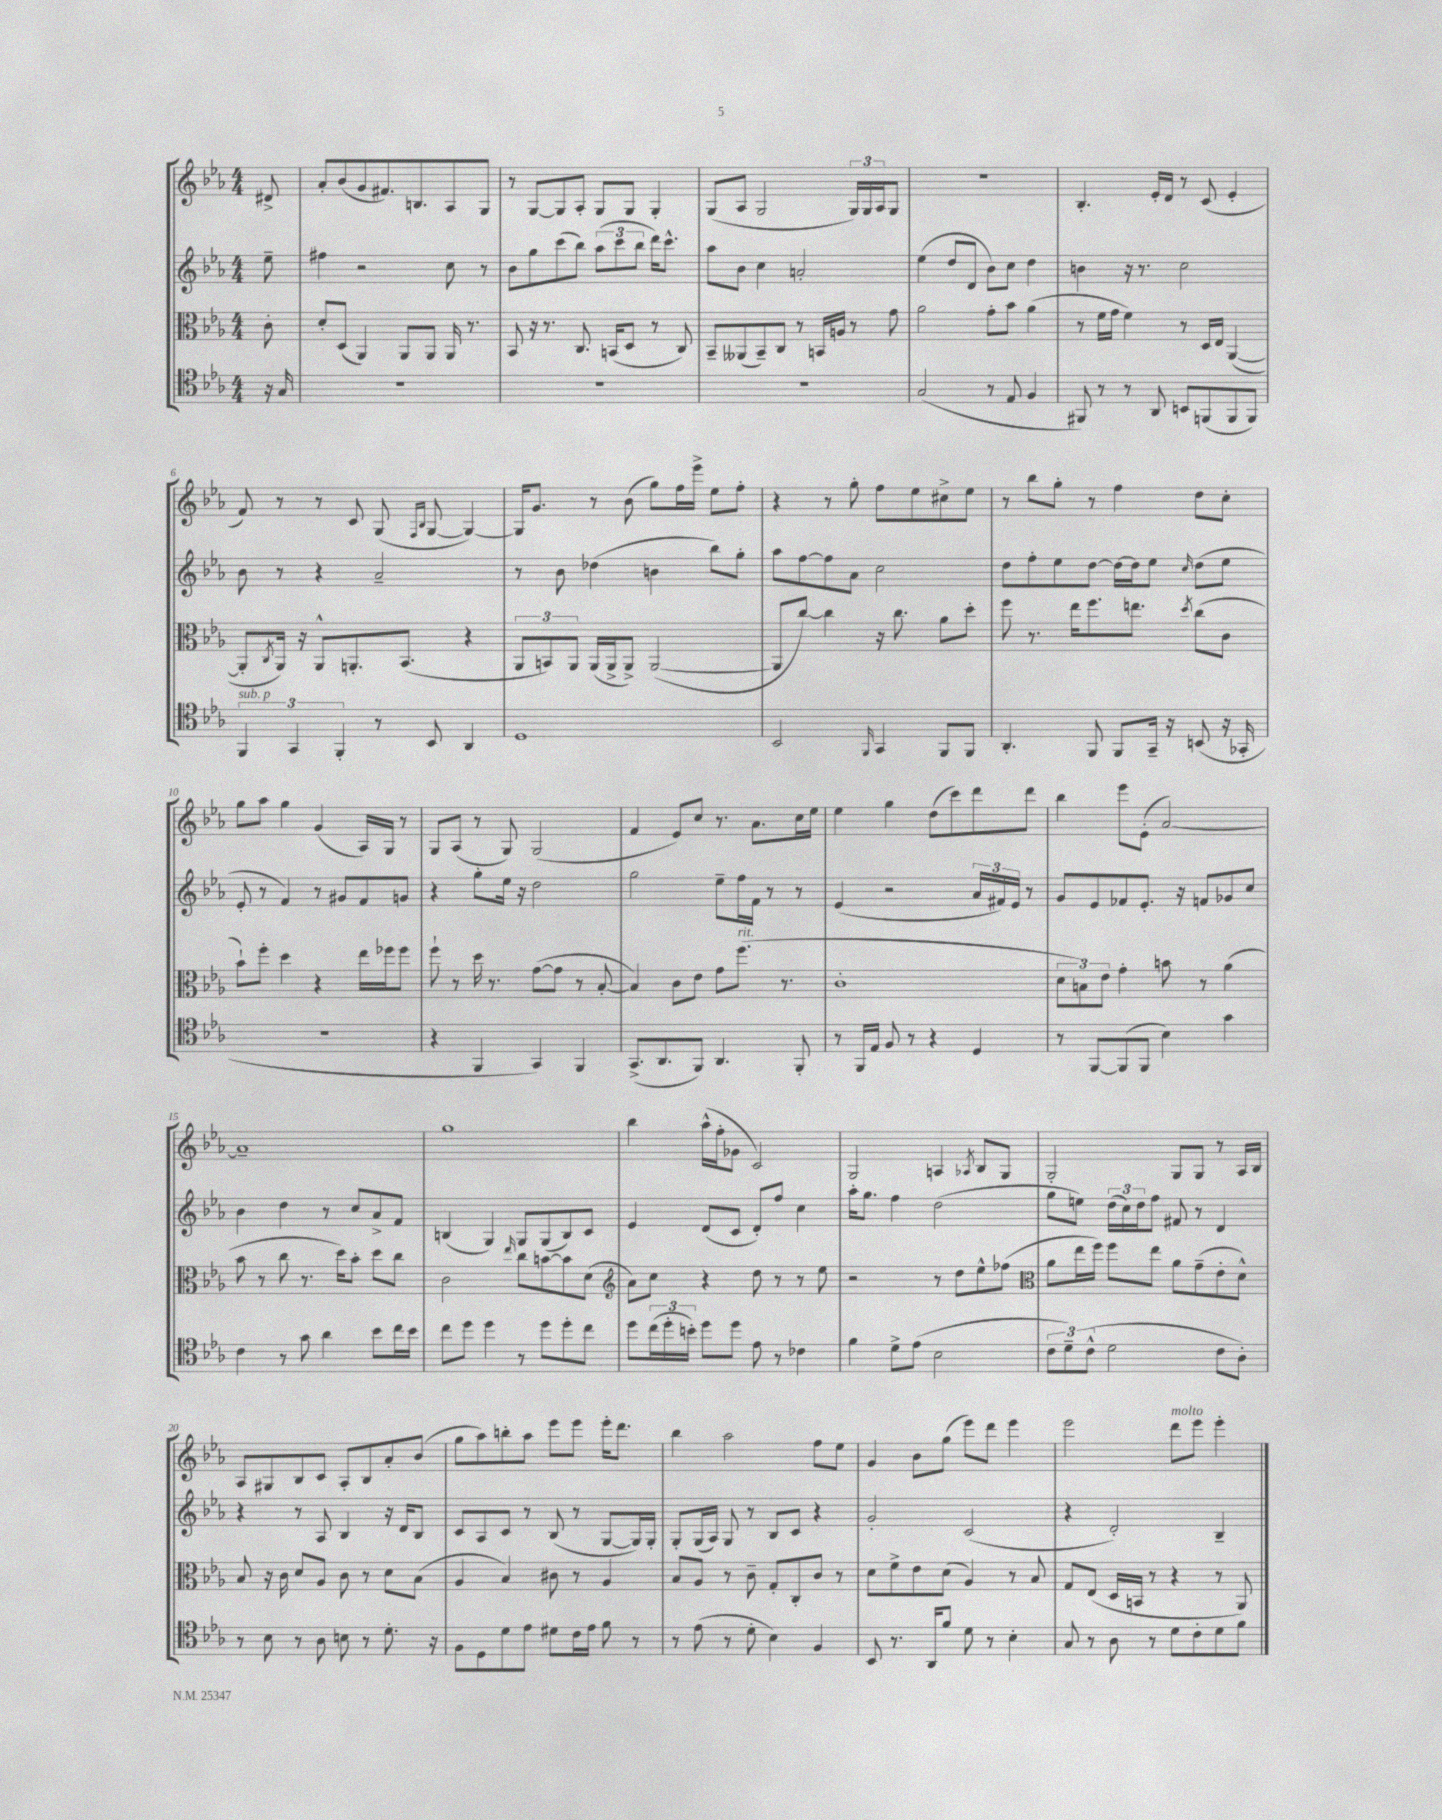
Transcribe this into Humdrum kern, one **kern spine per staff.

**kern	**kern	**kern	**kern
*staff4	*staff3	*staff2	*staff1
*clefC4	*clefC3	*clefG2	*clefG2
*k[b-e-a-]	*k[b-e-a-]	*k[b-e-a-]	*k[b-e-a-]
*M4/4	*M4/4	*M4/4	*M4/4
16r	8c'	8ee-~	8d#^
16G	.	.	.
=	=	=	=
1r	8d'	4ff#	8a-'
.	(8D	.	(8b-
.	4AA-)	2r	8g
.	.	.	8.f#)
.	8AA-	.	.
.	.	.	8.B
.	8AA-	.	.
.	16AA-	8cc	8A-
.	8.r	.	.
.	.	8r	8G
=	=	=	=
1r	8BB-	8b-	8r
.	16r	8gg	[8G
.	8.r	.	.
.	.	(8ccc	8G]
.	8.C	8bb-)	8A-'
.	.	(12aa-	8G
.	(16BB	.	.
.	.	12ccc	.
.	8D	.	8G
.	.	12bb-	.
.	8r	16ddd)	4G'
.	.	8.ccc^^	.
.	8C)	.	.
=	=	=	=
1r	8BB-~	8aa-	(8G
.	(8AA--	8b-	8A-
.	8BB-~)	4cc	2G
.	8C	.	.
.	8r	2a'	.
.	16BB	.	.
.	16A	.	.
.	8r	.	24G)
.	.	.	24G
.	.	.	24A-
.	8g	.	8G
=	=	=	=
(2G	2a-	(4ee-	1r
.	.	8dd	.
.	.	8d	.
8r	8g'	8b-)	.
8E-	8b-	8cc	.
4F	(4a-	4dd	.
=	=	=	=
8FF#)	8r	4b	4.B-'
8r	16f	.	.
.	16g	.	.
8r	4f)	16r	.
.	.	8.r	.
8AA-	.	.	16e-'
.	.	.	16d
8BB	8r	2cc	8r
(8FF	16D	.	(8c
.	16E-	.	.
8FF	([4AA-	.	4e-'
8FF)	.	.	.
=	=	=	=
6FF	8AA-']	8b-	8f)
.	8qC	.	.
.	16AA-)	8r	8r
6GG	.	.	.
.	16r	.	.
.	8AA-^^	4r	8r
6FF'	.	.	.
.	8.AA'	.	8c
8r	.	2a-~	(8G
.	(8.BB-	.	.
.	.	.	16qqF
.	.	.	16qqB-
8BB-	.	.	[8G
4AA-	4r	.	4G_)
=	=	=	=
1D	12AA-	8r	16G]
.	.	.	8.g
.	12BB)	.	.
.	.	8b-	.
.	12AA-	.	.
.	(16AA-	(4dd-	8r
.	16AA-^	.	.
.	8AA-^)	.	(8b-
.	([2AA-	4b	8gg)
.	.	.	16ff
.	.	.	16eee-^
.	.	8bb-)	8ee-
.	.	8gg'	8ff'
=	=	=	=
2BB-	8AA-]	8aa-	4r
.	[8cc)	[8ff	.
.	4cc]	8ff]	8r
.	.	8a-	8gg'
16qqFF	.	.	.
4GG	16r	2cc	8ff
.	8.cc	.	.
.	.	.	8ee-
8FF	8a-	.	8cc#^
8FF	8dd'	.	8ee-
=	=	=	=
4.AA-'	8ff	8dd	8r
.	8.r	8ff'	8bb-
.	.	8ee-	8gg'
.	16ee-	.	.
8FF	8.ff	[8dd	8r
8FF	.	16dd_	4ff
.	8.ee	16dd]	.
16GG~	.	8ee-	.
16r	.	.	.
.	8qdd	16qqcc	.
(8BB	(8cc	(8dd	8dd
16r	8c	8ee-	8cc'
16GG-'	.	.	.
=	=	=	=
1r	8b-`)	8e-'	8gg
.	8ff'	8r	8aa-
.	4dd	4f)	4gg
.	4r	8r	(4g
.	.	8g#	.
.	16ee-	8f	16A-)
.	16ff-	.	16G
.	8ff-	8g	8r
=	=	=	=
4r	8ff`	4r	8G
.	8r	.	(8A-
4FF	16dd	8gg'	8r
.	8.r	.	.
.	.	16ee-	8G)
.	.	16r	.
4GG)	([8g	2dd	(2G
.	8g]	.	.
4FF	8r	.	.
.	[8B-'	.	.
=	=	=	=
(8.GG^	4B-])	2gg	4f
8.AA-	.	.	.
.	8c	.	8e-)
8FF)	8e-	.	8cc
4.AA-	8g	8ee-~	8.r
.	(8.ff	16ff	.
.	.	16f	8.a-
.	.	8r	.
.	8.r	.	.
8FF'	.	8r	16cc
.	.	.	16ee-
=	=	=	=
8r	1c'	(4e-	4ee-
16FF	.	.	.
16E-	.	.	.
8F	.	2r	4gg
8r	.	.	.
4r	.	.	(8dd
.	.	.	8ccc)
4D	.	24a-	8ddd
.	.	24f#)	.
.	.	24e-	.
.	.	8r	8ddd
=	=	=	=
8r	12d	8g	4bb-
.	12B)	.	.
[8FF	.	8e-	.
.	12e-	.	.
(8FF]	4g'	8f-	8eee-
8FF	.	8.e-'	(8e-'
4B-)	8b	.	[2a-)
.	.	16r	.
.	8r	8f	.
4g	(4a-	8g-	.
.	.	8cc	.
=	=	=	=
4c	8b-	4b-	1a-~]
.	8r	.	.
8r	8cc	4dd	.
8g	8.r	.	.
4a-	.	8r	.
.	16dd)	.	.
.	8b-'	8cc	.
8b-	8dd	8a-^	.
16cc	8cc	8f	.
16b-	.	.	.
=	=	=	=
8cc	2c	(4B	1gg
8dd	.	.	.
4dd	.	4G)	.
.	16qqee-	.	.
8r	8cc	8G	.
8dd	[8b	(8G	.
8dd'	8b]	8B)	.
8cc	(8d	8c	.
=	=	=	=
*	*clefG2	*	*
8dd	8a-)	4e-	4bb-
(24cc	8cc	.	.
24dd'	.	.	.
24b')	.	.	.
8dd	4r	(8d	(16aa-^^
.	.	.	16ff'
8dd	.	8c	8g-
8e-	8dd	8d')	2c)
8r	8r	8ff	.
4c-	8r	4cc	.
.	8ee-	.	.
=	=	=	=
4f	2r	16aa-'	2G
.	.	8.gg	.
8d^	.	4ff	.
(8e-	.	.	.
2B-	8r	(2dd	4A
.	8dd	.	.
.	.	.	8qA-
.	8ee-^^	.	8B-
.	(8ff-	.	8G
=	=	=	=
*	*clefC3	*	*
12c	8a-	8gg	2G'
12d~)	.	.	.
.	16ee-	8ee)	.
(12c^^	.	.	.
.	16ff)	.	.
2d	8ff	(24dd	.
.	.	24cc)	.
.	.	24dd	.
.	8ee-	8ff	.
.	8a-	8f#	8G
.	(8g~	8r	8G
8c	8e-'	4d	8r
8A-')	8d^^)	.	16A-
.	.	.	16B-
=	=	=	=
8r	8B-	4r	8A-
8B-	16r	.	8G#
.	16c	.	.
8r	8d	8r	8B-
8A-	8A-	8A-	8c
8B	8c	4B-	8A-'
8r	8r	.	8B-
8.d'	8d	16r	8a-'
.	.	16d	.
.	(8B-	8B-	(8b-
16r	.	.	.
=	=	=	=
8F	4A-	8c	8gg
8D	.	8A-	8aa-)
8d	4B-)	8c	8bb'
8e-	.	8r	8aa-
8d#	8c#	(8B-	8eee-
16c	8r	8r	8eee-
16e-	.	.	.
8f	4A-	[8G	16eee-'
.	.	.	8.ddd
8r	.	16G])	.
.	.	16G'	.
=	=	=	=
8r	8B-	8G'	4bb-
(8e-	8A-	(16G	.
.	.	16A-)	.
8r	8r	8G	2aa-
8d'	8c~	8r	.
4B-)	8G'	8B-	.
.	8C'	8c	.
4F	8c	4r	8ff
.	8r	.	8ee-
=	=	=	=
8BB-	8d	2g'	4g
8.r	8f^	.	.
.	8e-	.	8b-
16AA-	.	.	.
8f	(8d	.	(8gg
8d	4A-)	(2c	8eee-)
8r	.	.	8ddd
4B-'	8r	.	4eee-
.	8B-	.	.
=	=	=	=
8G	8G	4r	2eee-
8r	(8E-	.	.
8A-	16D	2d')	.
.	16BB	.	.
8r	8r	.	.
8d	4r	.	8ddd
8c'	.	.	8eee-
8d	8r	4B-~	4eee-'
8f	8AA-)	.	.
==	==	==	==
*-	*-	*-	*-
